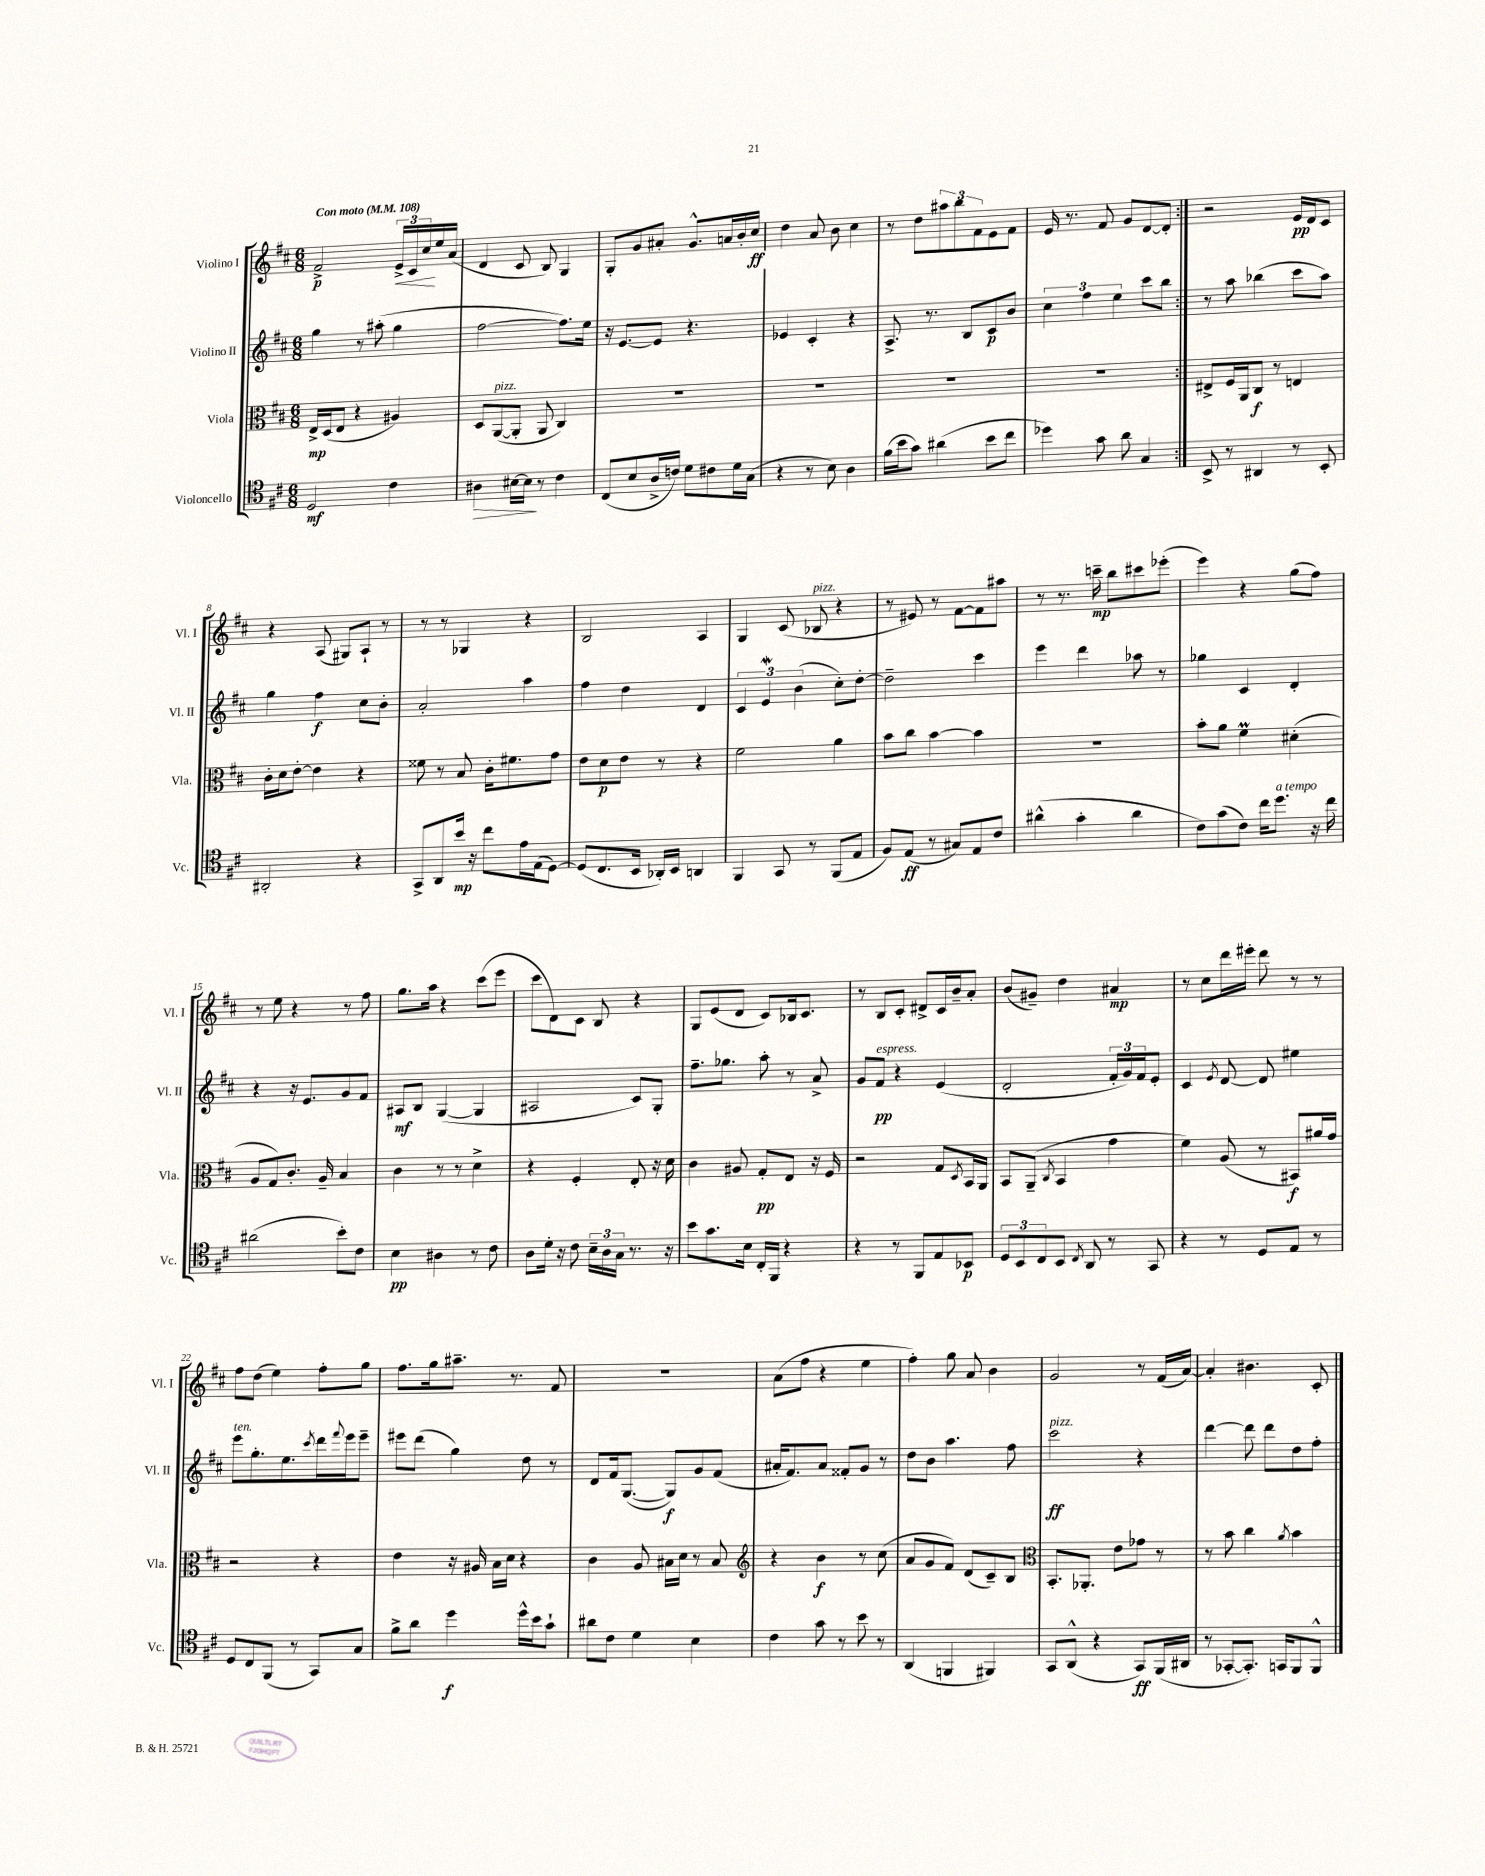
<<
\new StaffGroup <<
\new Staff = "s0" \with { instrumentName = "Violino I" shortInstrumentName = "Vl. I" } {
    \clef treble \key d \major \numericTimeSignature \time 6/8 \tempo "Con moto" 4 = 108
    \repeat volta 2 { fis'2->\p \tuplet 3/2 { e'16->\< cis'16 cis''16\! } e''16 a'16( |
    d'4 cis'8 b8) g4 |
    g8-. g'8 ais'8-. g'8.-^ a'16 b'16-. cis''16\ff |
    d''4 a'8 b'8 cis''4 |
    r8 d''8 \tuplet 3/2 { ais''8 b''8 fis'8 } e'8 fis'8 |
    e'16 r8. fis'8 g'8 d'8~ d'8-. | }
    r2 e'16\pp d'16 cis'8 |
    r4 a8( gis8) a8-! r8 |
    r8 r8 ges4 r4 |
    b2 a4 |
    g4 cis'8( bes8^\markup { \italic "pizz." } r4 |
    r8 eis'8) r8 fis'8~ fis'8 ais''8 |
    r8 r8. c'''16--\mp b''8 cis'''8 ees'''8-.( |
    e'''4) r4 g''8( fis''8) |
    r8 e''8 r4 r8 fis''8 |
    g''8. a''16 r4 cis'''8( e'''8 |
    cis'''8 d'8) cis'8 b8 r4 |
    g8 e'8( d'8 cis'8) bes16 cis'8. |
    r8 b8 cis'8-. dis'8-> cis'16 b'16-- a'8-. |
    b'8( gis'8--) d''4 ais'4\mp |
    r8 cis''8 d'''16 eis'''16-. d'''8 r8 r8 |
    fis''8 d''8( e''4) fis''8-. g''8 |
    fis''8. g''16 ais''8.-- r8. fis'8 |
    R2. |
    a'8( fis''8 r4 e''4 |
    fis''4-.) g''8 a'8 b'4 |
    g'2 r8 fis'16( a'16~) |
    a'4-. bis'4. cis'8-. \bar "|." |
}
\new Staff = "s1" \with { instrumentName = "Violino II" shortInstrumentName = "Vl. II" } {
    \clef treble \key d \major \numericTimeSignature \time 6/8
    \repeat volta 2 { g''4 r8 ais''8-.( g''4 |
    fis''2~ fis''8.) e''16 |
    r16 e'8.~ e'8 r4. |
    ees'4 cis'4-. r4 |
    a8.-> r8. b8 cis'8\p b'8 |
    \tuplet 3/2 { cis''4 fis''4 e''4 } cis'''8 b''8 | }
    r8 a''8 bes''4( cis'''8 a''8) |
    g''4 fis''4\f cis''8 b'8-. |
    a'2-. a''4 |
    fis''4 d''4 d'4 |
    \tuplet 3/2 { cis'4 e'4\mordent b'4( } cis''8-.) d''8~-. |
    d''2-- cis'''4 |
    e'''4 d'''4 aes''8 r8 |
    ges''4 cis'4 d'4-. |
    r4 r16 e'8. g'8 fis'8 |
    ais8\mf b8 g4~( g4 |
    ais2 cis'8) g8-. |
    fis''8.-- ges''8. a''8-. r8 a'8-> |
    g'8 fis'8\pp^\markup { \italic "espress." } r4 e'4( |
    d'2-. \tuplet 3/2 { fis'16-. g'16) fis'16 } e'8-. |
    cis'4 \acciaccatura { e'8 } d'8~ d'8 eis''4 |
    e'''8^\markup { \italic "ten." } g''8.-. e''8. \acciaccatura { cis'''8 } d'''16 \appoggiatura { fis'''8 } e'''16 e'''8-- |
    eis'''8 d'''8( g''4) d''8 r8 |
    d'8 fis'16 g8.~( g8\f) g'8 fis'8( |
    ais'16-. fis'8.) ais'8 fisis'8-. g'8 r8 |
    d''8 b'8 a''4. fis''8 |
    cis'''2\ff^\markup { \italic "pizz." } r4 |
    d'''4~ d'''8 d'''8 d''8 fis''8-. \bar "|." |
}
\new Staff = "s2" \with { instrumentName = "Viola" shortInstrumentName = "Vla." } {
    \clef alto \key d \major \numericTimeSignature \time 6/8
    \repeat volta 2 { e16->\mp d16( e8 r4 ais4) |
    d8 a,8~^\markup { \italic "pizz." }( a,8-. a,8 cis4) |
    R2. |
    R2. |
    R2. |
    R2. | }
    eis8-> fis16 a,16 cis8\f r8 e4 |
    cis'16-. d'16 e'8~-. e'4 r4 |
    fisis'8 r8 b8 cis'16-. fis'8. g'8 |
    e'8 d'8\p e'8 r8 r4 |
    fis'2 a'4 |
    b'8 cis''8 b'4~ b'4 |
    R2. |
    b'8-. a'8 fis'4\prall dis'4-.( |
    a8 g8) cis'8.-. a16-- b4 |
    cis'4 r8 r8 d'4-> |
    r4 fis4-. e8-. r16 d'16 |
    cis'4 ais8 g8-.\pp e8 r16 fis16 |
    r2 g8 \acciaccatura { d8 } b,16 a,16 |
    b,8 a,8--( \acciaccatura { cis8 } b,4 g'4 |
    fis'4) a8( r8 bis,8\f) ais'16 g'16 |
    r2 r4 |
    e'4 r16 ais16 b16 d'16 r4 |
    cis'4 a8 bis16 d'16 r8 bis8 |
    \clef treble r4 b'4\f r8 cis''8( |
    a'8 g'8 fis'8) d'8( cis'8--) b8 |
    \clef alto b,8.-. aes,8.-. e'8 ges'8 r8 |
    r8 b'8 cis''4 \acciaccatura { a'8 } b'4 \bar "|." |
}
\new Staff = "s3" \with { instrumentName = "Violoncello" shortInstrumentName = "Vc." } {
    \clef tenor \key d \major \numericTimeSignature \time 6/8
    \repeat volta 2 { d2\mf cis'4 |
    ais4\> bis16~ bis16\! r8 cis'4 |
    cis8( b8 a16-> c'16) d'8 cis'8 d'16 g16( |
    r4 r8 b8) a4 |
    fis'16( b'16 g'8) ais'4( b'8 cis''8 |
    des''4) g'8 a'8 g4 | }
    b,8-> r8 ais,4 r8 b,8-. |
    ais,2-. r4 |
    g,8-> a,8 b'16\mp r16 cis''8 e'16 e16( d8~) |
    d8( cis8. b,16 aes,16-.) b,16 a,4 |
    fis,4 g,8 r8 fis,8( e8 |
    fis8) e8\ff( r8 gis8) e8 cis'8 |
    ais'4-^( g'4-. ais'4 |
    cis'8) g'8( cis'8) cis''16 d''8.^\markup { \italic "a tempo" } r16 cis''16 |
    ais'2( b'8-.) cis'8 |
    b4\pp ais4 r8 cis'8 |
    a8 d'16-. r16 cis'8 \tuplet 3/2 { b16-- a16 g16 } r8. r16 |
    b'8 g'8. b16 cis16-. fis,16 r4 |
    r4 r8 fis,8 e8 bes,8\p |
    \tuplet 3/2 { d8 b,8 cis8 } b,8 \acciaccatura { cis8 } a,8 r8 g,8 |
    r4 r8 d8 e8 r8 |
    d8 cis8 fis,8( r8 g,8) g8 |
    fis'8-> a'8 d''4\f d''16-^ b'16 g'8-! |
    ais'8 cis'8 d'4 b4 |
    cis'4 g'8 r8 b'8 r8 |
    a,4( f,4 fis,4) |
    g,8 a,8-^( r4 g,8\ff) fis,16( ais,16 |
    r8 ges,8~-. ges,8.-.) g,16 fis,8 fis,8-^ \bar "|." |
}
>>
>>
